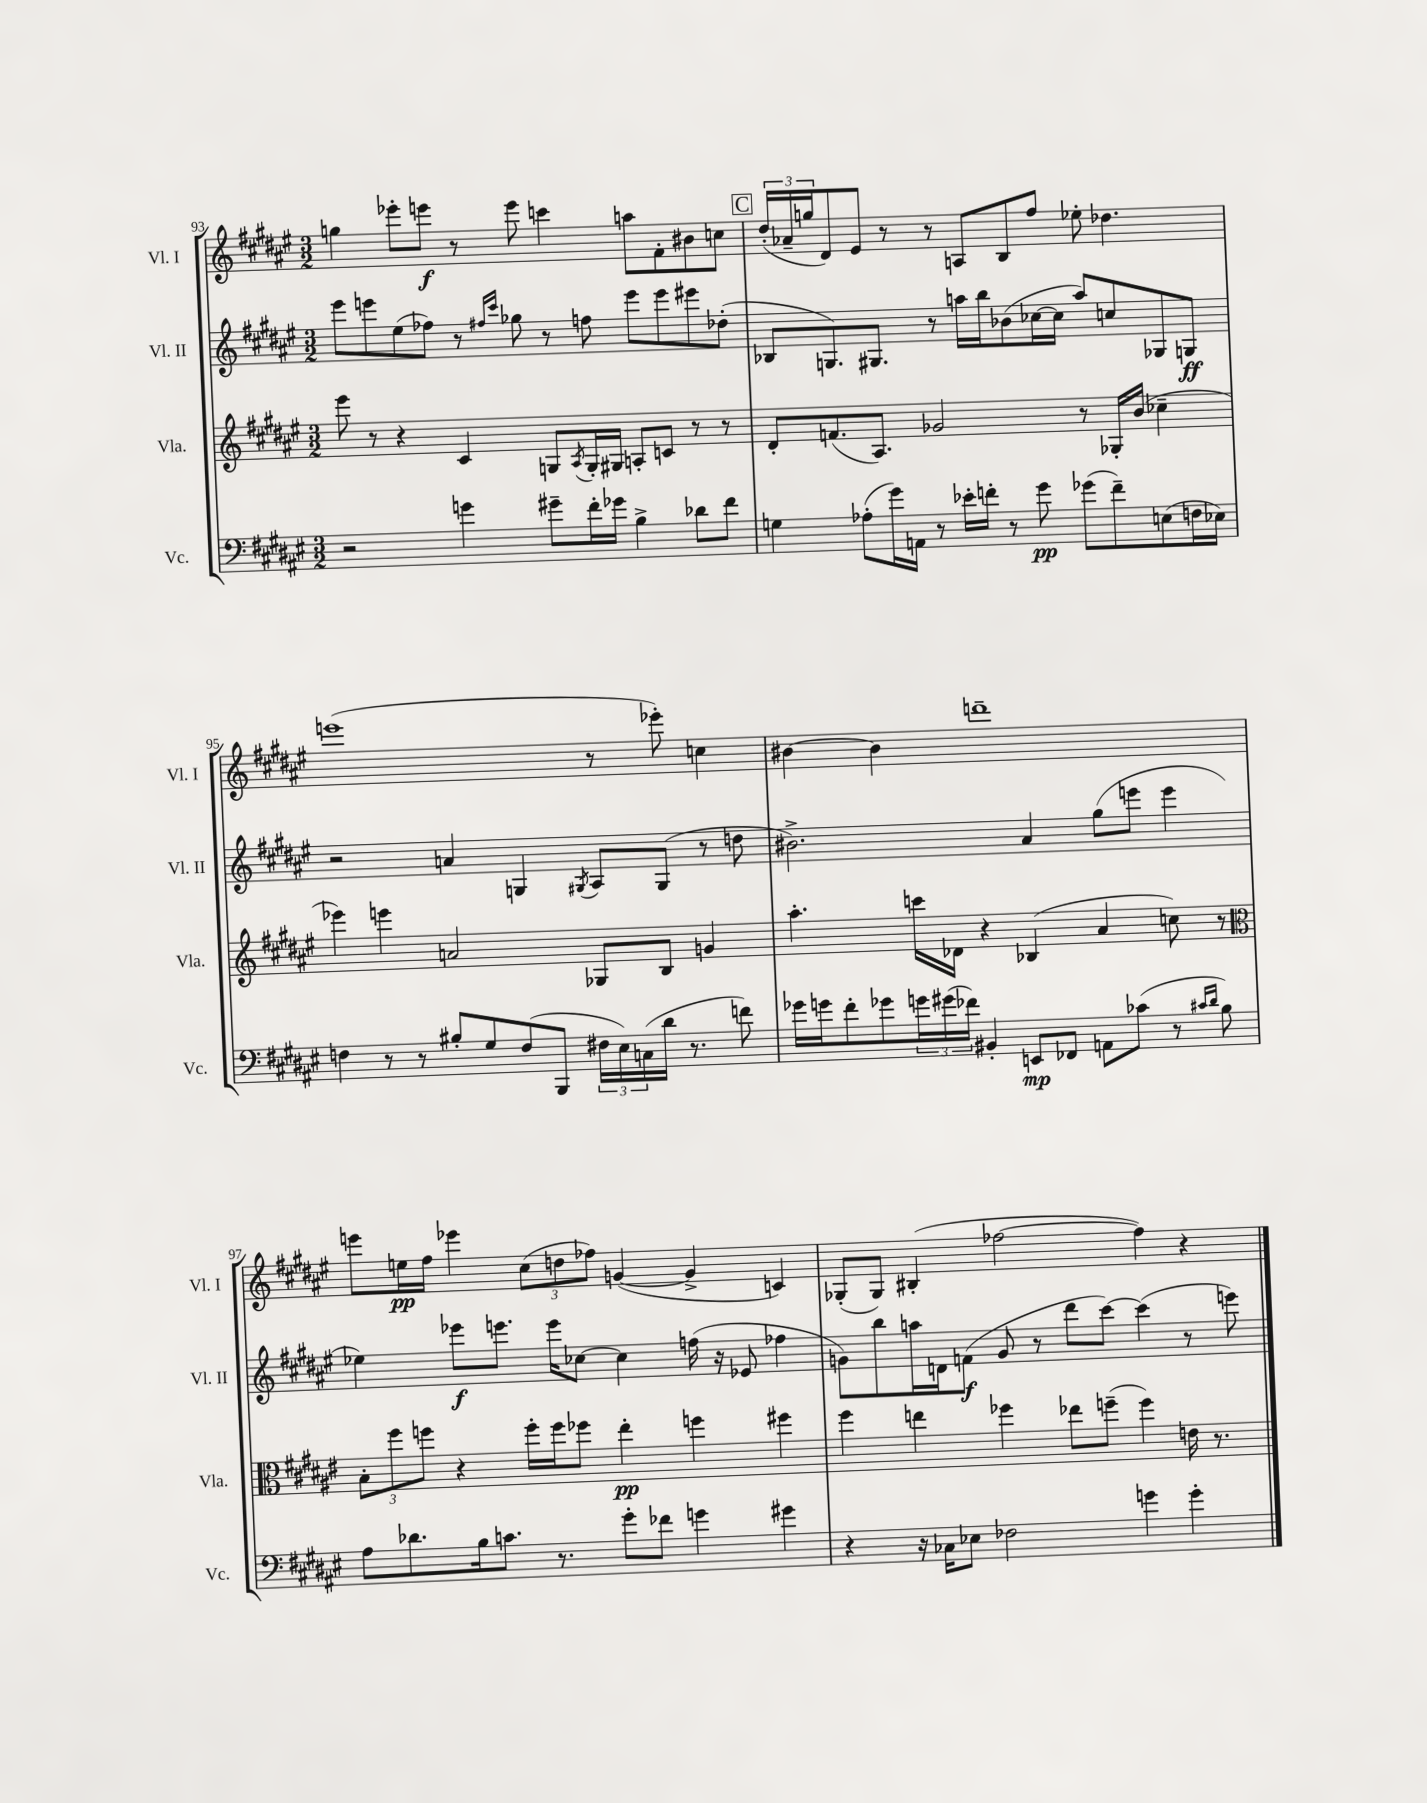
<<
\new StaffGroup <<
\new Staff = "s0" \with { instrumentName = "Vl. I" shortInstrumentName = "Vl. I" } {
    \clef treble \key fis \major \numericTimeSignature \time 3/2
    g''4 ees'''8-. e'''8\f r8 e'''8 c'''4 a''8 fis'8-. bis'8 c''8 |
    \mark \markup { \box "C" } \tuplet 3/2 { dis''16-.( aes'16-- g''16 } dis'8) eis'8 r8 r8 a8 b8 fis''8 ees''8-. des''4. |
    e'''1( r8 ees'''8-.) c''4 |
    bis'4~ bis'4 d'''1-- |
    e'''8 e''16\pp fis''16 ees'''4 \tuplet 3/2 { cis''8( d''8 fes''8) } g'4~( g'4-> c'4) |
    ges8-.( ges8) bis4-.( fes''2~ fes''4) r4 \bar "|." |
}
\new Staff = "s1" \with { instrumentName = "Vl. II" shortInstrumentName = "Vl. II" } {
    \clef treble \key fis \major \numericTimeSignature \time 3/2
    eis'''8 e'''8 eis''8( fes''8) r8 \grace { fis''16 cis'''16 } ges''8 r8 f''8 e'''8 e'''8 eis'''8 des''8-.( |
    \mark \markup { \box "C" } bes8 g8.) gis8. r8 a''16 b''16 bes'8( ces''16~ ces''16 a''8) c''8 ges8 g8\ff |
    r2 a'4 g4 \acciaccatura { gis8 } ais8 gis8( r8 d''8 |
    bis'2.->) ais'4 gis''8( e'''8 e'''4 |
    ees''4) ees'''8\f e'''8. e'''16 ces''8~ ces''4 f''16( r16 ees'8 fes''4 |
    g'8) b''8 a''16 d'16 f'8\f( g'8 r8 dis'''8 cis'''8~) cis'''4( r8 e'''8) \bar "|." |
}
\new Staff = "s2" \with { instrumentName = "Vla." shortInstrumentName = "Vla." } {
    \clef treble \key fis \major \numericTimeSignature \time 3/2
    eis'''8 r8 r4 cis'4 g8 \acciaccatura { ais8 } g16-. gis16 a8-. c'8 r8 r8 |
    \mark \markup { \box "C" } dis'8-. f'8.( ais8.) ges'2 r8 ges16-. b'16( ces''4-- |
    ees'''4) e'''4 a'2 ges8 b8 g'4 |
    ais''4.-. c'''16 des'16 r4 bes4( ais'4 c''8) r8 |
    \clef alto \tuplet 3/2 { b8-. fis''8 f''8 } r4 f''16-. f''16 fes''8 eis''4-.\pp f''4 fis''4 |
    fis''4 e''4 fes''4 ees''8 f''8--( f''4) e'16 r8. \bar "|." |
}
\new Staff = "s3" \with { instrumentName = "Vc." shortInstrumentName = "Vc." } {
    \clef bass \key fis \major \numericTimeSignature \time 3/2
    r2 g'4 gis'8-- fis'16-. ges'16 b4-> des'8 fis'8 |
    \mark \markup { \box "C" } g4 aes8-.( gis'16) a,16 r8 ees'16-. f'16-. r8 gis'8\pp ges'8( f'8--) e8( f16 ees16) |
    f4 r8 r8 bis8-. gis8 f8( b,,8 \tuplet 3/2 { fis16 eis16) c16( } dis'16 r8. f'8) |
    ges'16 g'16 fis'8-. ges'8 \tuplet 3/2 { g'16 gis'16( fes'16) } bis,4-. e,8\mp fes,8 a,8 ces'8( r8 \grace { cis'16 dis'16 } b8) |
    ais8 des'8. b16 c'8. r8. gis'8-. fes'8 g'4 gis'4 |
    r4 r16 ces16 ees8 fes2 g'4 g'4-. \bar "|." |
}
>>
>>
\layout { \context { \Score currentBarNumber = #93 } }
